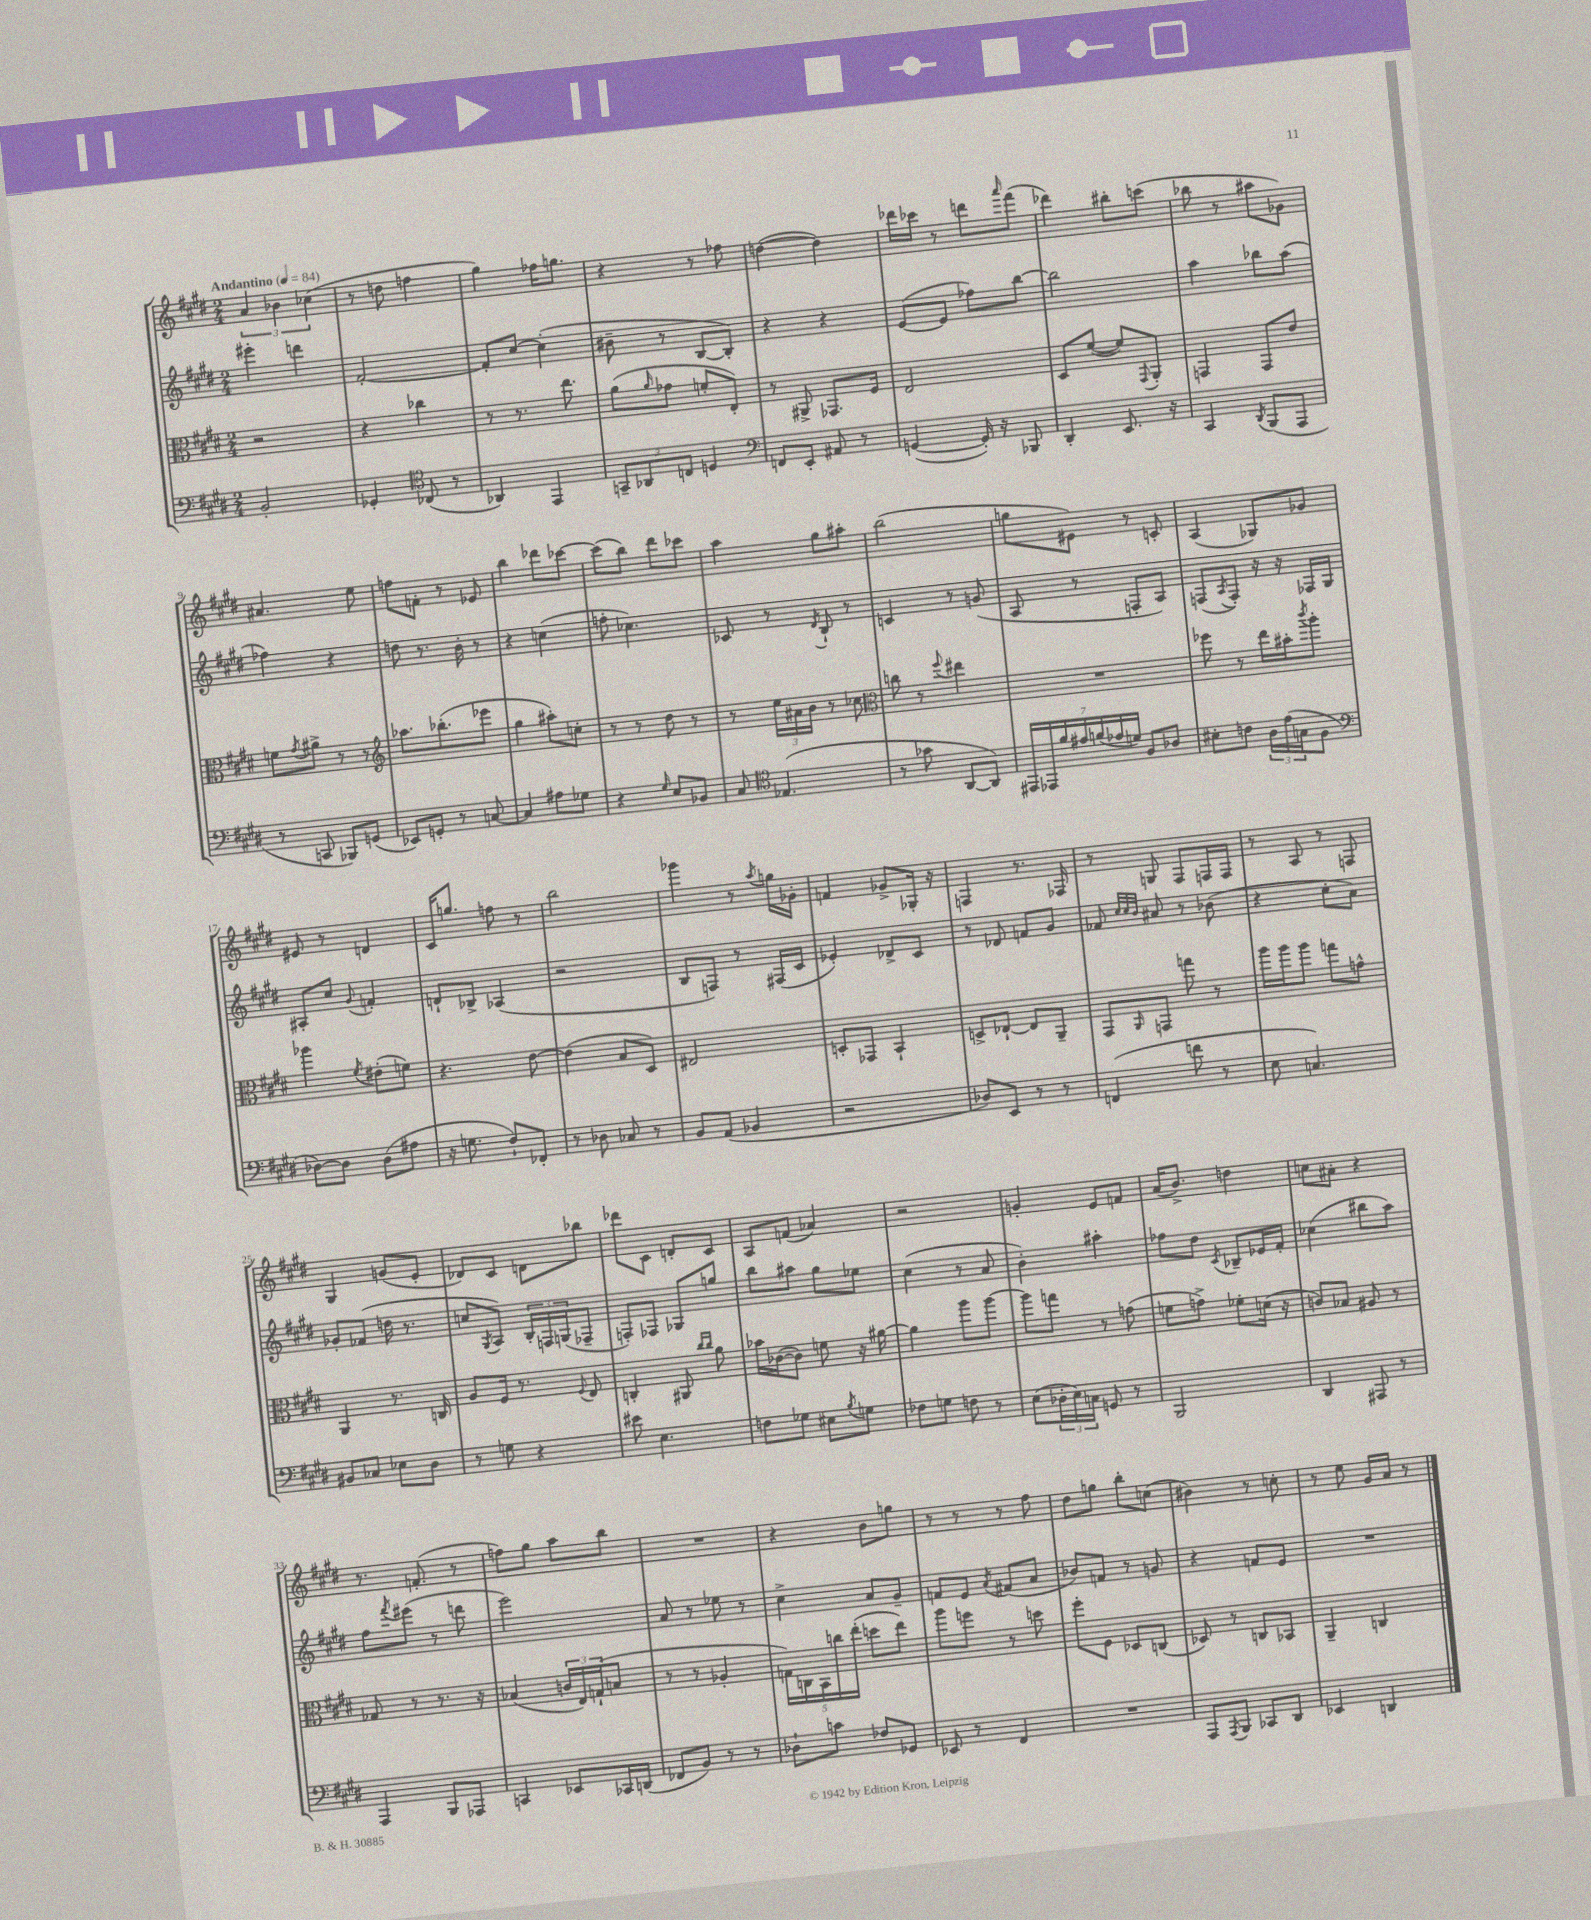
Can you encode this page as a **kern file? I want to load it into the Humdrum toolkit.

**kern	**kern	**kern	**kern
*part4	*part3	*part2	*part1
*staff4	*staff3	*staff2	*staff1
*clefF4	*clefC3	*clefG2	*clefG2
*k[f#c#g#d#]	*k[f#c#g#d#]	*k[f#c#g#d#]	*k[f#c#g#d#]
*M2/4	*M2/4	*M2/4	*M2/4
*MM84	*MM84	*MM84	*MM84
=1	=1	=1	=1
!	!	!	!LO:TX:a:B:t=Andantino
2BB'/	2r	4eee#X'\	6a/
.	.	.	6b-X\
.	.	4dddn\	.
.	.	.	(6cc-X\
=2	=2	=2	=2
4GG-X'/	4r	[2f#'/	8r
.	.	.	8ddn\
*clefC4	*	*	*
(8C-X/	4cc-X\	.	4ffn\
8r	.	.	.
=3	=3	=3	=3
4AA-X/)	8r	8f#'/L]	4gg#\)
.	8.r	[8cc#/J	.
4EE/	.	(4cc#'\]	16ff-X\KL
.	8.ee\	.	8.ggn\J
=4	=4	=4	=4
12GGn~/L	(8a\L	8b#X~\	4r
12AA-X/	.	.	.
.	16qqa/	.	.
.	8g-X\J	8r	.
12Cn/J	.	.	.
4Dn/	8fn'/L	[8B/L	8r
.	8E'/J)	8B'/J])	8ff-X\
=5	=5	=5	=5
*clefF4	*	*	*
8FFn/L	8r	4r	([4ddn\
8EE'/J	8AA#X^/	.	.
8AA#X/	8.GG-X/L	4r	4dd\])
8r	.	.	.
.	16F#/Jk	.	.
=6	=6	=6	=6
([4GGn/	2E/	([8e/L	16ddd-X\LL
.	.	.	16ccc-X\JJ
.	.	8e/J]	8r
16GG'/])	.	8ff-X\L)	8dddn\L
16r	.	.	.
.	.	.	16qqaaa/
8BBB-X/	.	[8bb\J	(8fff#\J
=7	=7	=7	=7
4DD#'/	8D#/L	2bb\]	4ddd-X\)
.	([8f#/J	.	.
8.EE/	8f#/L])	.	8bb#X'\L
.	8qqGG#/	.	.
.	8AA'/J	.	(8cccn\J
16r	.	.	.
=8	=8	=8	=8
4CC#/	4GGn/	4aa\	8bb-X\
.	.	.	8r
8qDD#/	.	.	.
(8BBB/L	8GG/L	8bb-X\L	8aa#X\L
8AAA/J	8e/J	(8aa\J	8g-X\J)
!!LO:LB:g=z
=9	=9	=9	=9
8r	8fn\L	4ff-X\)	4.a#X/
.	8qg#/	.	.
8CCn/	8a#X^\J	.	.
8BBB-X/L)	8r	4r	.
(8GGn/J	8r	.	8ee\
=10	=10	=10	=10
*	*clefG2	*	*
8EE-X/L)	8.aa-X\L	8ddn\	8ffn\L
8GGn'/J	.	8.r	8fn'\J
.	(8.bb-X'\	.	.
8r	.	.	8r
.	.	16b'\	.
[8Cn/	8eee-X\J	8r	8e-X/
=11	=11	=11	=11
4C/]	4gg#\	4r	4bb\
8A#X\L	8aa#X'\L)	(4ccn\	8ddd-X\L
8G-X\J	8ccn'\J	.	[8ccc-X\J
=12	=12	=12	=12
4r	8r	8ffn'\	(8ccc-\L]
.	8r	4.cc-X\)	8bb\J)
16qqG#/	.	.	.
8E/L	8dd#\	.	8ddd#\L
8BB-X/J	8r	.	8ccc-X\J
=13	=13	=13	=13
8C#/	8r	8c-X/	4aa\
*clefC4	*	*	*
(4.E-X/	24ee\LL	8r	.
.	24a#X\	.	.
.	24b\JJ	.	.
.	.	8qd#/	.
.	8r	8B`/	8gg#\L
.	8cc-X\	8r	8aa#X'\J
=14	=14	=14	=14
*	*clefC3	*	*
8r	8ccn\	4cn/	(2bb\
8g-X\	8r	.	.
.	8qqff#/	.	.
[8AA/L	4ee#X\	8r	.
8AA/J])	.	(8gn/	.
=15	=15	=15	=15
28EE#X/LL	2r	8A/	8ggn\L
28EE-X/	.	.	.
28f#/	.	.	.
28e#X/	.	.	.
.	.	8r	8e#X\J)
(28fn/	.	.	.
28e-X/	.	.	.
28dn/JJ)	.	.	.
8F#/L	.	8Fn'/L	8r
8A-X/J	.	8A/J)	8cn'/
=16	=16	=16	=16
8B#X'\L	8ff-X\	(8Fn/L	(4A/
.	.	8qA/	.
8cn\J	8r	8F'/J)	.
24A\LL	16ee\LL	16r	8G-X/L)
(24e\	.	.	.
.	16b#X'\J	16r	.
24Gn\J	.	.	.
.	8qccc#/	.	.
8F#\J	8aa'\J	16F-X/LL	8g-X/J
.	.	16G#/JJ	.
!!LO:LB:g=z
=17	=17	=17	=17
*clefF4	*	*	*
[8D-X\L)	4aa-X\	8A#X'/L	8e#X/
8D-\J]	.	8cc#/J	8r
.	8qf#/	8qqg#/	.
(8D-\L	(8e#X'\L	4fn'/	4dn/
8A#X\J	8fn\J)	.	.
=18	=18	=18	=18
16r	4.r	8dn`/L	16c#/KL
8.Gn\	.	.	8.ggn/J
.	.	8B-X^/J	.
8F#`/L)	.	(4A-X/	8ffn\
8FF-X'/J	[8e\	.	8r
=19	=19	=19	=19
8r	(4e\]	2r	2bb\
8D-X\	.	.	.
8C-X/	8B/L	.	.
8r	8D#/J)	.	.
=20	=20	=20	=20
8BB/L	2E#X/	8B/L	4ggg-X\
(8AA/J	.	8Fn/J)	.
4BB-X/	.	8r	8r
.	.	.	8qaa/
.	.	(16F#X/LL	16ggn\LL
.	.	16c#/JJ	16g-X'\JJ
=21	=21	=21	=21
2r	8Dn'/L	4e-X'/)	4fn/
.	8GG-X/J	.	.
.	4BB`/	8d-X^/L	8g-X^/L
.	.	8c#/J	16G-X'/Jk
.	.	.	16r
=22	=22	=22	=22
8D-X/L)	8Dn^/L	8r	4Fn/
8EE/J	[8E-X`/J	8d-X/	.
8r	8E-/L]	8fn/L	8.r
8r	8AA~/J	8g#/J	.
.	.	.	16F-X/
=23	=23	=23	=23
(4FFn/	8GG#/L	8f-X/	8r
.	.	32qqcc#/LLL	.
.	.	32qqcc#/	.
.	16qqAA/	32qqb/JJJ	.
.	8GGn/J	8a#X/	8Gn/
8fn\	8ggn\	8r	8F#/L
8r	8r	(8b-X\	16Fn/L
.	.	.	16F/JJ
=24	=24	=24	=24
8E\	16aa\LL	4r	8r
.	16aa\J	.	.
4.Cn/)	8aa\J	.	8A/
.	8ggn\L	8cc#'\L	8r
.	8gn^^\J	8a\J)	8Fn/
!!LO:LB:g=z
=25	=25	=25	=25
8BB#X/L	4AA/	8g-X'/L	4G#/
8C-X/J	.	(8f-X/J	.
8E-X\L	8.r	16ddn\	(8gn/L
.	.	8.r	.
8D#\J	.	.	8e'/J
.	16Cn/	.	.
=26	=26	=26	=26
8r	8A/L	8ccn/L	8d-X/L)
.	.	8qG#/	.
8Gn\	16F#/Jk	8A/J)	8c#/J
.	8.r	.	.
4r	.	24B'/LL	8dn\L
.	.	24Fn/	.
.	.	(24Gn/J	.
.	8qqF#/	.	.
.	8E/	8F-X~/J	8bb-X\J
=27	=27	=27	=27
8e#X\	4Cn'/	8Fn'/L)	8ddd-X\L
4.E\	.	8F-X/J	8c#\J
.	8AA#X/	8G-X/L	8dn'/L
.	16qqcc#/LL	.	.
.	16qqcc#/JJ	.	.
.	8a\	8ggn/J	8c#/J
=28	=28	=28	=28
8Fn\L	16b-X\LL	8bb\L	8A/L
.	([16c-X\J	.	.
8G-X\J	8c-\J])	8aa#X\J	(8fn/J
8E#X\L	8fn\	8gg#\L	4a-X/)
8qB/	.	.	.
8Gn\J	16r	8ee-X\J	.
.	[16a#X\	.	.
=29	=29	=29	=29
8F-X\L	4a#\]	(4cc#\	2r
8Gn\J	.	.	.
8Fn\	8aa\L	8r	.
8r	[8aa\J	8a/	.
=30	=30	=30	=30
(8E\L	8aa\L]	4b'\)	4gn'/
24D-X'\L	8ggn\J	.	.
24E\)	.	.	.
24Cn\JJ	.	.	.
8GGn/	8r	4aa#X'\	8e/L
8r	(8gn\	.	8fn/J
=31	=31	=31	=31
2BBB/	8fn\L	8ff-X\L	(16a/KL
.	.	.	8.b^/J)
.	8gn^\J)	8dd#\J	.
.	.	8qc#/	.
.	8f-X'\L	8B-X~/L	4ddn\
.	(16dn\Jk	16e-X/L	.
.	16r	16f#'/JJ	.
=32	=32	=32	=32
4DD#/	8cn/L)	(4cc-X\	8ccn\L
.	8B-X/J	.	8a#X'\J
8AAA#X/	8A#X/	8bb#X\L	4r
8r	8r	8aa\J)	.
!!LO:LB:g=z
=33	=33	=33	=33
4AAA/	8G-X/	8ff#\L	8.r
.	.	8qfff#/	.
.	8r	(8eee#X\J	.
.	.	.	(8.fn'/
8BBB/L	8.r	8r	.
8AAA-X/J	.	8dddn\	8r
.	16r	.	.
=34	=34	=34	=34
4CCn/	(4B-X/	2eee\)	8ffn\L)
.	.	.	8gg#\J
8EE-X/L	24cn/LL	.	8aa\L
.	24E/)	.	.
.	(24Gn`/J	.	.
16CC-X/L	8Bn/J	.	8bb\J
(16DDn/JJ	.	.	.
=35	=35	=35	=35
8FF-X/L	8r	8a/	2r
8BB/J)	8r	8r	.
8r	4A-X'/	8ee-X\	.
8r	.	8r	.
=36	=36	=36	=36
8D-X`\L	20Gn\LL)	4cc#^\	4r
.	20Cn\	.	.
.	20BB\	.	.
8cn\J	.	.	.
.	20ccn\	.	.
.	(20ee'\JJ	.	.
8F-X/L	8ddn\L	8a/L	8b\L
8GG-X/J	8ee\J)	8g#~/J	8ggn\J
=37	=37	=37	=37
8EE-X/	8aa\L	8fn/L	8r
8r	8ffn\J	8e/J	8r
.	.	8qa/	.
4FF#/	8r	(8f#X/L	8r
.	8ddn\	8a/J	8ff#\
=38	=38	=38	=38
2r	8ff#'\L	8b-X/L)	8dd#\L
.	8F#\J	8fn/J	8ggn\J
.	8D-X/L	8r	8bb'\L
.	(8Cn/J	8gn/	(8ccn\J
=39	=39	=39	=39
8AAA/L	8D-X/)	4r	4b#X\)
8qAAA/	.	.	.
8BBB/J	8r	.	.
8CC-X/L	8Cn/L	8fn/L	8r
8DD#/J	8BB-X/J	8e/J	8ccn'\
=40	=40	=40	=40
4EE-X/	4AA~/	2r	8r
.	.	.	8ee\
4DDn/	4Cn/	.	16g#/LL
.	.	.	16a/JJ
.	.	.	8r
==	==	==	==
*-	*-	*-	*-
